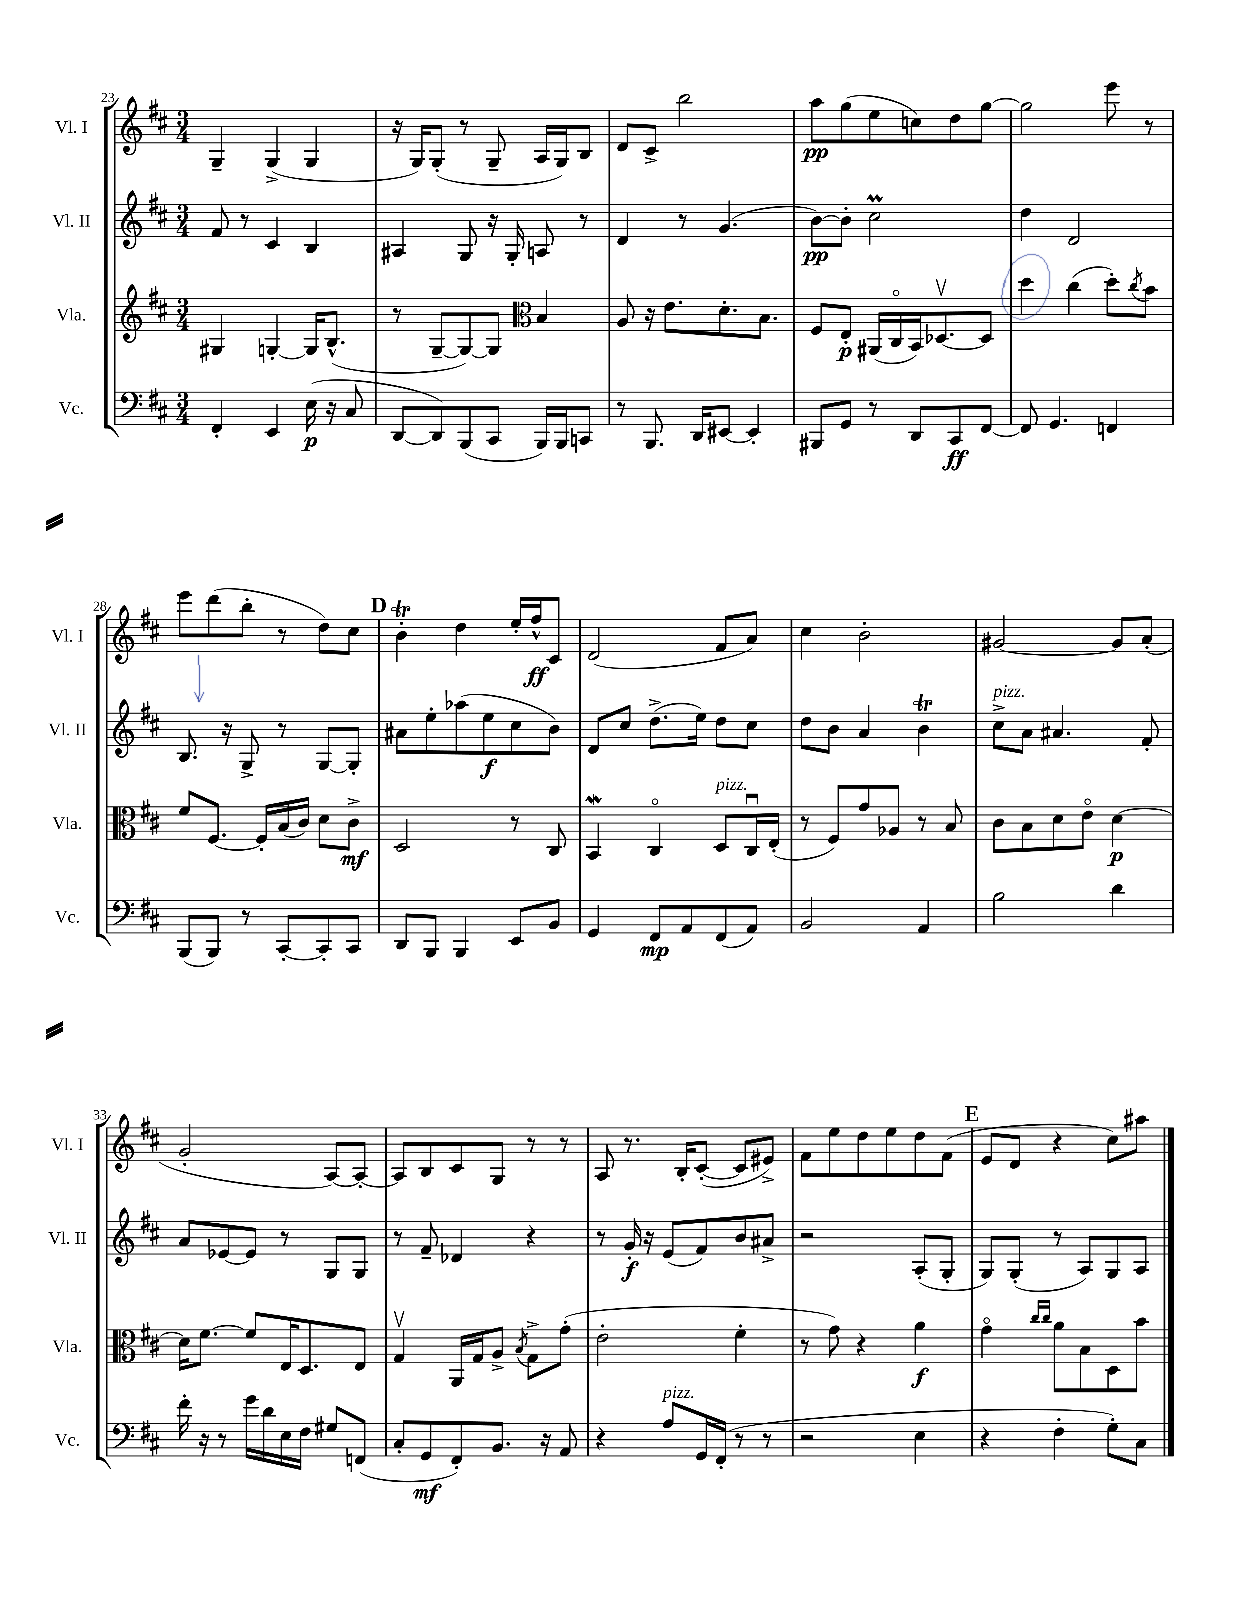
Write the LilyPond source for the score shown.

<<
\new StaffGroup <<
\new Staff = "s0" \with { instrumentName = "Vl. I" shortInstrumentName = "Vl. I" } {
    \clef treble \key d \major \numericTimeSignature \time 3/4
    g4-- g4->( g4 |
    r16 g16) g8-.( r8 g8-- a16 g16) b8 |
    d'8 cis'8-> b''2 |
    a''8\pp g''8( e''8 c''8) d''8 g''8~ |
    g''2 e'''8 r8 |
    e'''8 d'''8( b''8-. r8 d''8) cis''8 |
    \mark \markup { \bold "D" } b'4-.\trill d''4 e''16-. fis''16-^\ff cis'8 |
    d'2( fis'8 a'8) |
    cis''4 b'2-. |
    gis'2~ gis'8 a'8-.( |
    g'2-. a8~) a8~-. |
    a8 b8 cis'8 g8 r8 r8 |
    a8 r8. b16-. cis'8~-.( cis'8 eis'8->) |
    fis'8 e''8 d''8 e''8 d''8 fis'8( |
    \mark \markup { \bold "E" } e'8 d'8 r4 cis''8) ais''8 \bar "|." |
}
\new Staff = "s1" \with { instrumentName = "Vl. II" shortInstrumentName = "Vl. II" } {
    \clef treble \key d \major \numericTimeSignature \time 3/4
    fis'8 r8 cis'4 b4 |
    ais4 g8 r16 g16-. a8 r8 |
    d'4 r8 g'4.( |
    b'8~\pp) b'8-. cis''2\prall |
    d''4 d'2 |
    b8. r16 g8-> r8 g8~ g8-. |
    \mark \markup { \bold "D" } ais'8 e''8-. aes''8( e''8\f cis''8 b'8) |
    d'8 cis''8 d''8.->( e''16) d''8 cis''8 |
    d''8 b'8 a'4 b'4\trill |
    cis''8->^\markup { \italic "pizz." } a'8 ais'4. fis'8-. |
    a'8 ees'8~ ees'8 r8 g8 g8 |
    r8 fis'8-- des'4 r4 |
    r8 g'16-.\f r16 e'8( fis'8) b'8 ais'8-> |
    r2 a8-.( g8-. |
    \mark \markup { \bold "E" } g8) g8-.( r8 a8) g8 a8 \bar "|." |
}
\new Staff = "s2" \with { instrumentName = "Vla." shortInstrumentName = "Vla." } {
    \clef treble \key d \major \numericTimeSignature \time 3/4
    gis4 g4~-. g16 b8.-^( |
    r8 g8~-- g8~) g8 \clef alto b4 |
    a8 r16 e'8. d'8.-. b8. |
    fis8 e8-.\p ais,16( cis16\flageolet b,16) des8.~\upbow des8 |
    d''4 cis''4( d''8-.) \acciaccatura { cis''8 } b'8 |
    fis'8 fis8.~ fis16-. b16( cis'16) d'8 cis'8->\mf |
    \mark \markup { \bold "D" } d2 r8 cis8 |
    b,4\mordent cis4\flageolet d8^\markup { \italic "pizz." } cis16\downbow e16-.( |
    r8 fis8) g'8 aes8 r8 b8 |
    cis'8 b8 d'8 e'8\flageolet d'4~\p |
    d'16 fis'8.~ fis'8 e16 d8. e8 |
    g4\upbow a,16 g16 a8-> \acciaccatura { b8 } g8-> g'8-.( |
    e'2-. fis'4-. |
    r8 g'8) r4 a'4\f |
    \mark \markup { \bold "E" } g'4\flageolet \grace { cis''16 cis''16 } a'8 b8 d8 b'8 \bar "|." |
}
\new Staff = "s3" \with { instrumentName = "Vc." shortInstrumentName = "Vc." } {
    \clef bass \key d \major \numericTimeSignature \time 3/4
    fis,4-. e,4 e16\p( r16 cis8 |
    d,8~ d,8) b,,8( cis,8 b,,16) b,,16 c,8 |
    r8 b,,8. d,16 eis,8~ eis,4-. |
    bis,,8 g,8 r8 d,8 cis,8\ff fis,8~ |
    fis,8 g,4. f,4 |
    b,,8( b,,8) r8 cis,8~-. cis,8-. cis,8 |
    \mark \markup { \bold "D" } d,8 b,,8 b,,4 e,8 b,8 |
    g,4 fis,8\mp a,8 fis,8( a,8) |
    b,2 a,4 |
    b2 d'4 |
    fis'16-. r16 r8 g'16 d'16 e16 fis16 gis8 f,8( |
    cis8-. g,8\mf fis,8-.) b,8. r16 a,8 |
    r4 a8^\markup { \italic "pizz." } g,16 fis,16-.( r8 r8 |
    r2 e4 |
    \mark \markup { \bold "E" } r4 fis4-. g8-.) cis8 \bar "|." |
}
>>
>>
\layout { \context { \Score currentBarNumber = #23 } }
